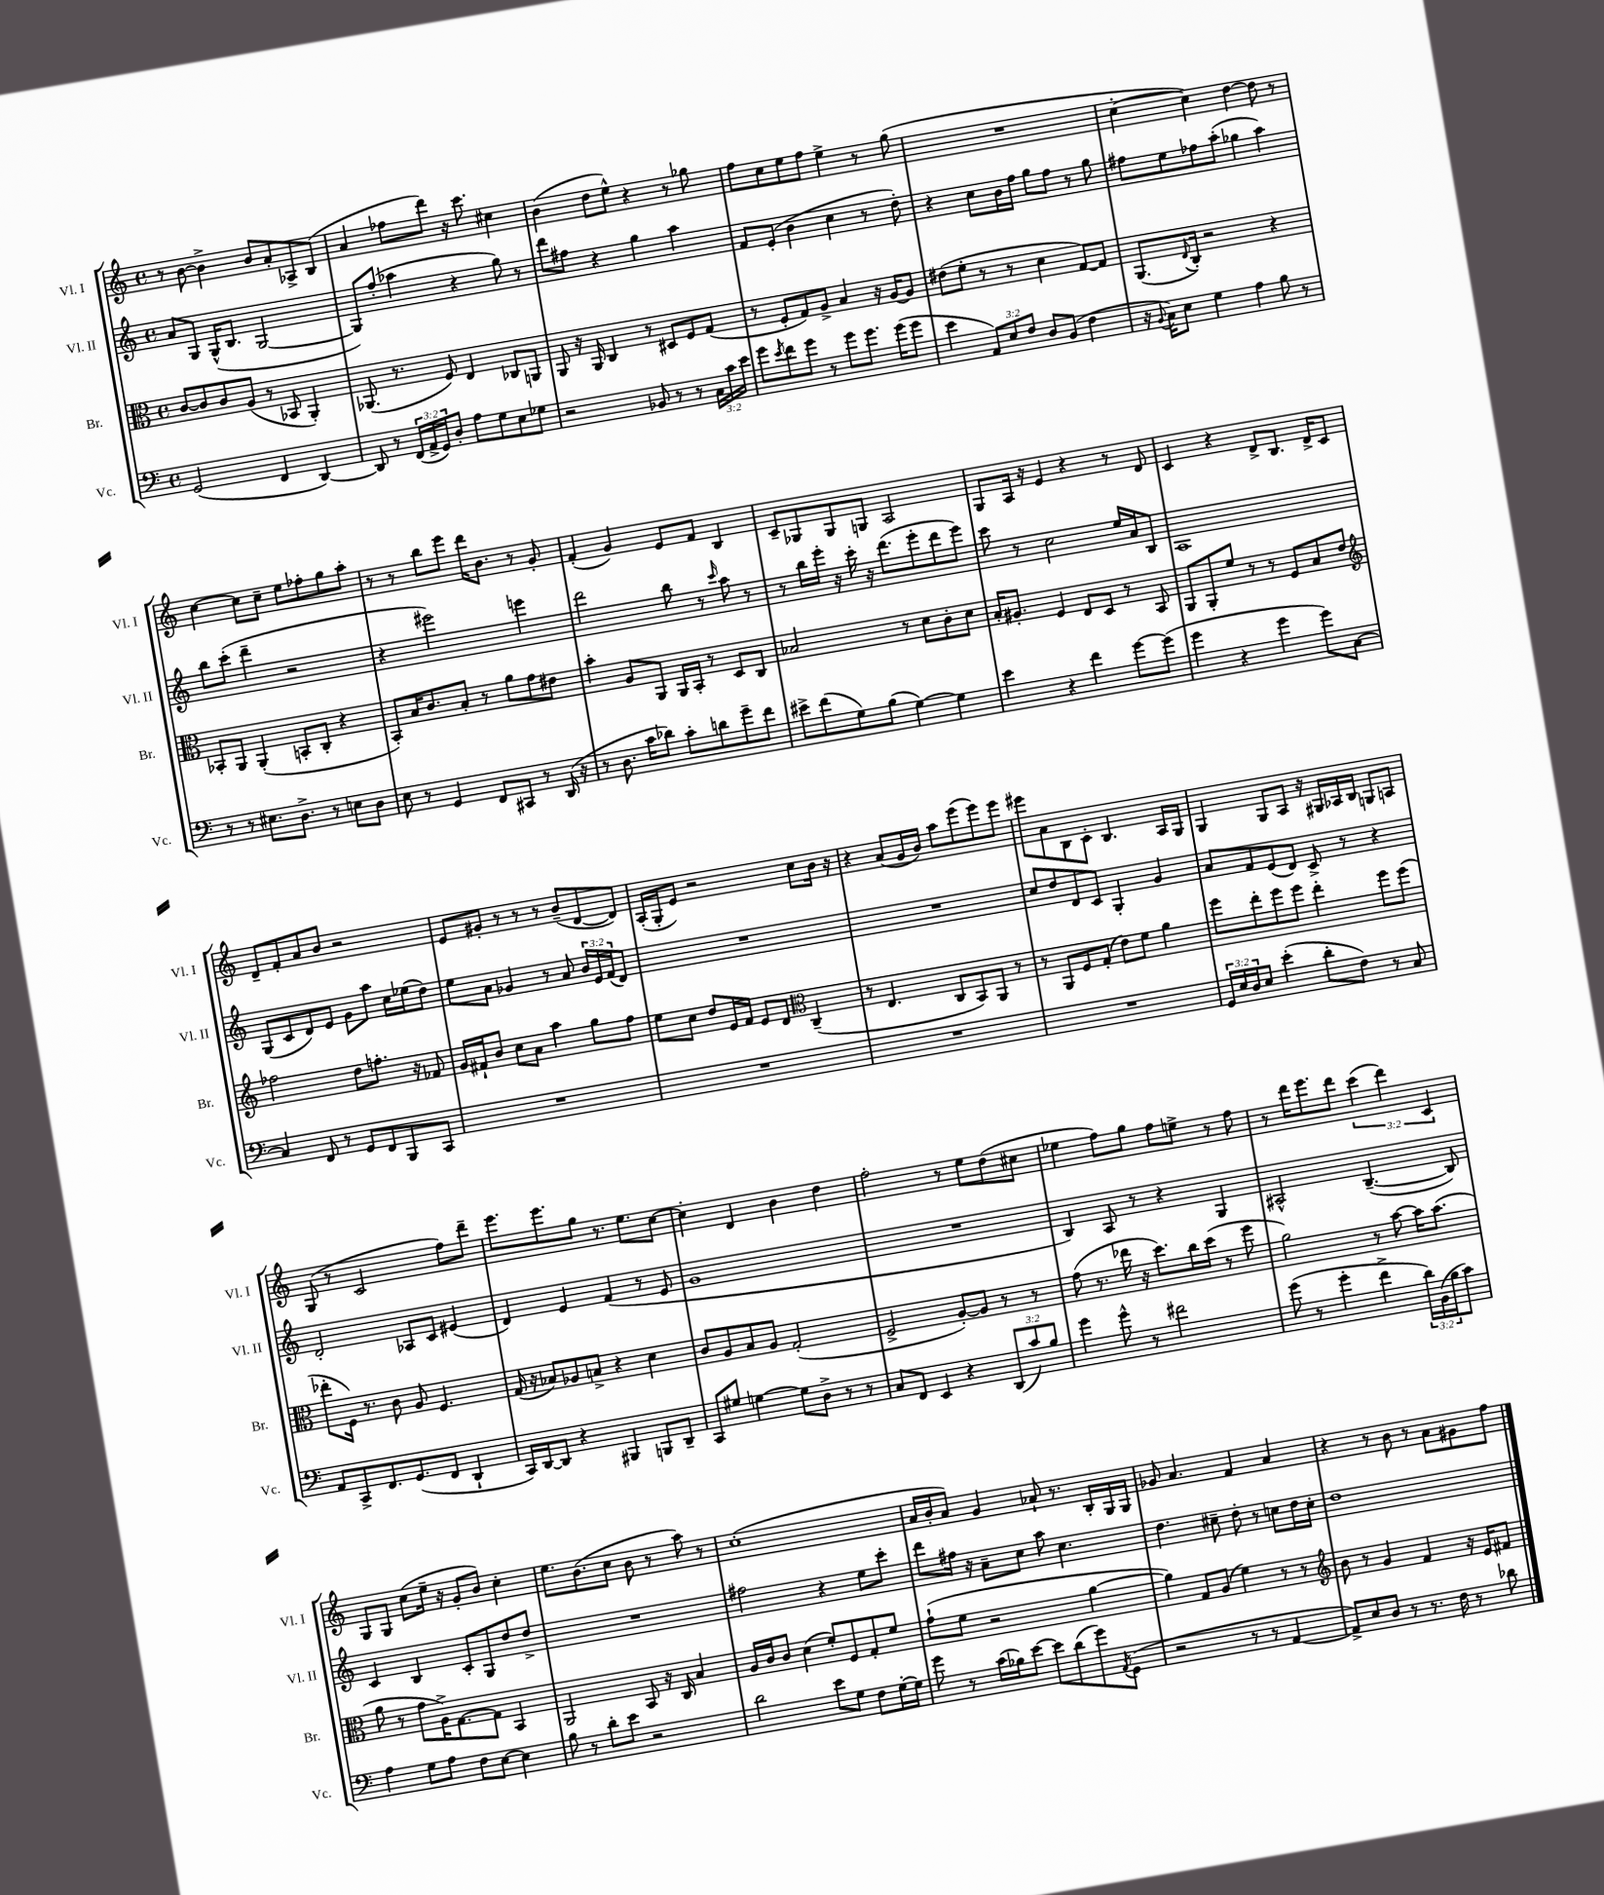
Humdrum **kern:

**kern	**kern	**kern	**kern
*part4	*part3	*part2	*part1
*staff4	*staff3	*staff2	*staff1
*I"Vc.	*I"Br.	*I"Vl. II	*I"Vl. I
*I'Vc.	*I'Br.	*I'Vl. II	*I'Vl. I
*clefF4	*clefC3	*clefG2	*clefG2
*k[]	*k[]	*k[]	*k[]
*M4/4	*M4/4	*M4/4	*M4/4
*met(c)	*met(c)	*met(c)	*met(c)
=127	=127	=127	=127
(2GG/	[8c/L	8a/L	8r
.	8c/]	8G/J	[8b\
.	8c/	(16G^^/KL	4b^\]
.	.	8.B/J	.
.	(8A/J	.	.
4FF/	8r	[2G/	8b/L
.	8BB-X/	.	8a'/
[4DD/)	4AA'/)	.	8A-X^/
.	.	.	(8B/J
=128	=128	=128	=128
8DD/]	(8.AA-X/	8G/L])	4a/
8r	.	(8ff'/J	.
.	8.r	.	.
(24FF/LL	.	4aa-X\	8ff-X\L
24AA^/	.	.	.
24GG/J)	.	.	.
8D'/J	8F/)	.	8ddd\J)
8A\L	4E/	4r	16r
.	.	.	8.ccc\
8G\	.	.	.
8E\	8C-X/L	8gg\)	4cc#X\
8G-X\J	8AAn/J	8r	.
=129	=129	=129	=129
2r	8AA/	8ddd\L	(4b\
.	16r	8ff#X\J	.
.	16AA/	.	.
.	4C/	4r	8dd\L
.	.	.	8ee^^\J)
8BB-X/	8r	4gg\	4r
8r	8D#X/L	.	.
8r	8F/	4aa\	8r
24C\LL	(8G/J	.	8gg-X\
24c\	.	.	.
24e\JJ	.	.	.
=130	=130	=130	=130
8g\L	8r	8f/L	8ff\L
8qe/	.	.	.
8f\	8F'/L	(8e'/J	8cc\
8g\J	8G/)	4b\	8ee\
8r	8A^/J	.	8ff\J
8g\L	4B/	4cc\	4ee^\
8.g\J	.	.	.
.	16r	8r	8r
(16g\KL	[16A/KL	.	.
8g\J	8A/J]	8dd'\)	(8gg\
=131	=131	=131	=131
4e\	(8e#X\L	4r	1r
.	8f'\J	.	.
12AA/L)	8r	8cc\L	.
12E/	.	.	.
.	8r	16b\L	.
12F/J	.	.	.
.	.	16ff\JJ	.
8D/L	4d\	8gg\L	.
(8BB/J	.	8ff\J	.
4F\	[8G/L)	8r	.
.	8G/J]	8gg\	.
=132	=132	=132	=132
16r	(8.AA/L	8ff#X\L	[4cc'\
8qqBB/	.	.	.
16C\KL)	.	.	.
8E\J	.	8ee\	.
.	8qqE/	.	.
.	16C'/Jk)	.	.
4G\	2r	8ff-X\	4cc\])
.	.	(8aa'\J	.
4A\	.	4gg-X\	[4dd\
8B\	4r	4aa\)	8dd\]
8r	.	.	8r
!!LO:LB:g=z
=133	=133	=133	=133
8r	8BB-X'/L	8bb\L	[4cc\
8r	8AA/J	(8ccc'\J	.
8.E#X\L	(4AA'/	4ddd~\	8cc\L]
.	.	.	8cc~\J
8.D^\J	.	.	.
.	8BBn'/L	2r	8ee\L
8r	8C'/J	.	8ff-X'\
8En\L	4r	.	8gg\
8D\J	.	.	8aa'\J
=134	=134	=134	=134
8E\	8BB'/L)	4r	8r
8r	16B/K	.	8r
.	8.c/	.	.
4GG/	.	2eee#X\)	8bb\L
.	8B'/J	.	8eee\J
8FF/L	8r	.	16ddd\KL
.	.	.	8.b\J
8CC#X/J	8a\L	.	.
8r	8g\	4eeen\	8r
(16DD/	8e#X\J	.	8g'/
16r	.	.	.
=135	=135	=135	=135
8r	4b'\	2ddd\	(4f'/
8.D\	.	.	.
.	8A/L	.	4g/)
16c\KL	.	.	.
8d-X\J)	8AA/J	.	.
8c'\L	16AA/LL	8bb\	8e/L
.	16BB'/JJ	.	.
8dn\	8r	8r	8f/J
.	.	16qqccc/	.
8g~\	8D/L	8aa\	4B/
8f\J	8C/J	8r	.
=136	=136	=136	=136
8e#X^\L	2B-X/	8r	8c~/L
(8f\	.	16bb\LL	8G-X/
.	.	16eee'\JJ	.
8G\)	.	16r	8G-/
.	.	16ccc'\	.
(8B\J	.	16r	8Gn/J
.	.	(8.ddd\L	.
[4G\)	8r	.	2A/
.	8d\L	8eee'\	.
4G\]	8c'\	8ddd\	.
.	8d\J	8eee\J)	.
=137	=137	=137	=137
4e\	16B'/KL	8ccc\	8G/L
.	8.A#X'/J	.	.
.	.	8r	16A/Jk
.	.	.	16r
4r	4F/	2cc\	4e/
4f\	8E/L	.	4r
.	8D/J	.	.
[8g\L	8r	16ee/LL	8r
.	.	16a/J	.
(8g\J]	8BB/	8B/J	8d/
=138	=138	=138	=138
4g\	8AA/L	1A	4c/
.	8AA'/	.	.
4r	8f/J	.	4r
.	8r	.	.
4g\	8r	.	8d^/L
.	8F/L	.	8.B/J
8g\L)	8B/	.	.
.	.	.	16d^/KL
[8C\J	8e/J	.	8c/J
!!LO:LB:g=z
=139	=139	=139	=139
*	*clefG2	*	*
4C/]	2ff-X\	(8G/L	8d~/L
.	.	8c/	8f'/
8FF/	.	8d/)	8a/
8r	.	8e/J	8b/J
8GG/L	8dd\L	8g\L	2r
8FF/	8.ffn'\J	8aa\J	.
8BBB/	.	16cc\LL	.
.	16r	(16ee-X\J	.
8CC/J	8f-X/	8dd\J)	.
=140	=140	=140	=140
1r	16g/LL	8ee\L	8e/L
.	16f#X`/J	.	.
.	8b/J	8a\J	8g#X'/J
.	8cc\L	4g-X/	8r
.	8a\J	.	8r
.	4aa\	8r	8r
.	.	8a/	(8b~/L
.	8gg\L	24b/LL	[8d/
.	.	24e/	.
.	.	(24f/J	.
.	8ff\J	8d/J)	8d/J])
=141	=141	=141	=141
1r	8ee\L	1r	(16A'/LL
.	.	.	16G'/J
.	8cc\J	.	8e/J)
.	8dd/L	.	2r
.	16e/L	.	.
.	16f/JJ	.	.
.	8e/L	.	.
.	8d/J	.	.
*	*clefC3	*	*
.	(4C~/	.	8cc\L
.	.	.	16b\Jk
.	.	.	16r
=142	=142	=142	=142
1r	8r	1r	4r
.	4.E/	.	.
.	.	.	(8a/L
.	.	.	16g/L
.	.	.	16b/JJ)
.	8C/L	.	8aa\L
.	8BB/)	.	(8eee\
.	8AA/J	.	8eee\)
.	8r	.	8eee\J
=143	=143	=143	=143
1r	8r	8cc/L	8eee#X\L
.	8AA/L	8dd/	8a\
.	8F/	8d/	8B\
.	(8G'/J	8c/J	8c'\J
.	8e\L)	4G'/	4.B/
.	8f\J	.	.
.	4a\	4g/	.
.	.	.	16A/LL
.	.	.	16G/JJ
=144	=144	=144	=144
24GG/LL	8ff\L	8a/L	4G/
24E/	.	.	.
24D/J	.	.	.
8E/J	8ee'\	8f/	.
(4e'\	8ff\	(8e/	8G/L
.	8ff\J	8d/J)	8A/J
8d'\L	4ee'\	8c^/	16r
.	.	.	16G#X/LL
8F\J)	.	8r	16A-X/
.	.	.	16B/JJ
8r	8ff\L	4r	8Gn/L
8C/	(8ff\J	.	8An/J
!!LO:LB:g=z
=145	=145	=145	=145
8AA/L	8ee-X'\L	2d'/	(8G/
8CC^/	16F\Jk)	.	8r
.	8.r	.	.
8.FF/	.	.	2c/
.	8c\	.	.
(8.GG/	.	.	.
.	8A/	8A-X/L	.
8FF/J	4.F/	8c/J	.
4DD`/	.	(4e#X/	8ff\L)
.	.	.	8ddd~\J
=146	=146	=146	=146
16CC/LL)	(16G/	4d/)	8.eee\L
[16DD/J	16r	.	.
8DD/J]	8B-X/L)	.	.
.	.	.	8.eee\
4r	8A-X/	4e/	.
.	8Bn^/J	.	8gg\J
4BBB#X/	4r	(4f/	8.r
.	.	.	8.ee\L
8BBBn/L	4d\	8r	.
8DD~/J	.	8e/	[8cc\J
=147	=147	=147	=147
8CC/L	8c/L	1g	4cc'\]
8G#X/J	8A/	.	.
[4Gn\	8B/	.	4d/
.	8A/J	.	.
8G\L]	(2G'/	.	4b\
8D^\J	.	.	.
8r	.	.	4dd\
8r	.	.	.
=148	=148	=148	=148
8C/L	2F^/	1r	2ff'\
8FF/J	.	.	.
4EE/	.	.	.
4r	[8A'/L)	.	8r
.	8A/J]	.	8ee\L
(12DD/L	8r	.	(8dd\
12c/)	.	.	.
.	8r	.	8cc#X\J
12B/J	.	.	.
=149	=149	=149	=149
4g\	(8g\	4B/)	4ee-X\
.	8.r	.	.
8g^^\	.	8A/	8ff\L)
.	16ee-X\	.	.
8r	16r	8r	8gg\J
.	8.dd\L)	.	.
2f#X\	.	4r	8ff\L
.	16cc\L	.	8een^\J
.	(16dd\JJ	.	.
.	8r	4G/	8r
.	8ff\	.	8ff\
=150	=150	=150	=150
(8g\	2a\)	2A#X^^/	8r
8r	.	.	16ddd\KL
.	.	.	8.eee\
4g'\	.	.	.
.	.	.	8ddd\J
4f^\	8r	([4.B~/	(6ccc\
.	[8b\	.	.
.	.	.	6ddd\)
24d\LL)	16b\KL]	.	.
(24BB\	.	.	.
.	(8.b\J	.	.
24B\J	.	.	6c/
8c\J)	.	8B/])	.
!!LO:LB:g=z
=151	=151	=151	=151
4A\	8a\	4c/	8G/L
.	8r	.	8G/J
8G\L	8g\L	4B/	(8cc\L
8A\J	16A^\K)	.	16ee~\Jk
.	[8.G\	.	16r
8F\L	.	8c'/L	8g'/L
[8E\J	8G\J]	8G/	8b/J)
4E\]	4BB/	8dd/	4cc'\
.	.	8dd^/J	.
=152	=152	=152	=152
8B\	2AA/	1r	8.ee\L
8r	.	.	.
.	.	.	(8.b\
8d'\L	.	.	.
8e\J	.	.	8cc\J
2r	8BB/	.	8b\
.	16r	.	8r
.	16C/	.	.
.	4B/	.	8aa\)
.	.	.	8r
=153	=153	=153	=153
2d\	16A/LL	2ff#X\	(1cc'
.	16c/J	.	.
.	8c/J	.	.
.	(4d\	.	.
8e\L	8f'/L)	4r	.
8G\J	8F/	.	.
8F\L	8G'/	8ee\L	.
[16G'\L	8f/J	8ccc'\J	.
16G\JJ]	.	.	.
=154	=154	=154	=154
8g\	(8g`\L	8ddd\L	16a/LL
.	.	.	16b'/J
8r	8f\J	16ff#X\Jk	8a/J)
.	.	16r	.
(16c\LL	2r	8a~\L	4g/
16B-X\J)	.	.	.
[8e\J	.	8cc\J	.
8e\L]	.	8aa\	8a-X`/
(8d\	.	4.cc\	8.r
8g\)	[4a\	.	.
.	.	.	16B'/LL
8qAA/	.	.	.
(8GG\J	.	.	16G/
.	.	.	16G/JJ
=155	=155	=155	=155
2r	4a\])	4.dd\	8g-X/
.	.	.	4.a/
.	8G/L	.	.
.	(8A/J	8cc#X~\	.
8r	4f\)	8dd'\	4f/
8r	.	8r	.
[4AA/	8r	8ccn\L	4a/
.	8r	16dd\L	.
.	.	16cc'\JJ	.
=156	=156	=156	=156
*	*clefG2	*	*
8AA^/L])	8b\	1dd	4r
8E/	8r	.	.
8D/J	4g/	.	8r
8r	.	.	8b\
8.r	4f/	.	8r
.	.	.	8a\L
16F\	.	.	.
8r	16r	.	8g#X\
.	16e/KL	.	.
8d-X\	8f#X/J	.	8ff\J
==	==	==	==
*-	*-	*-	*-
